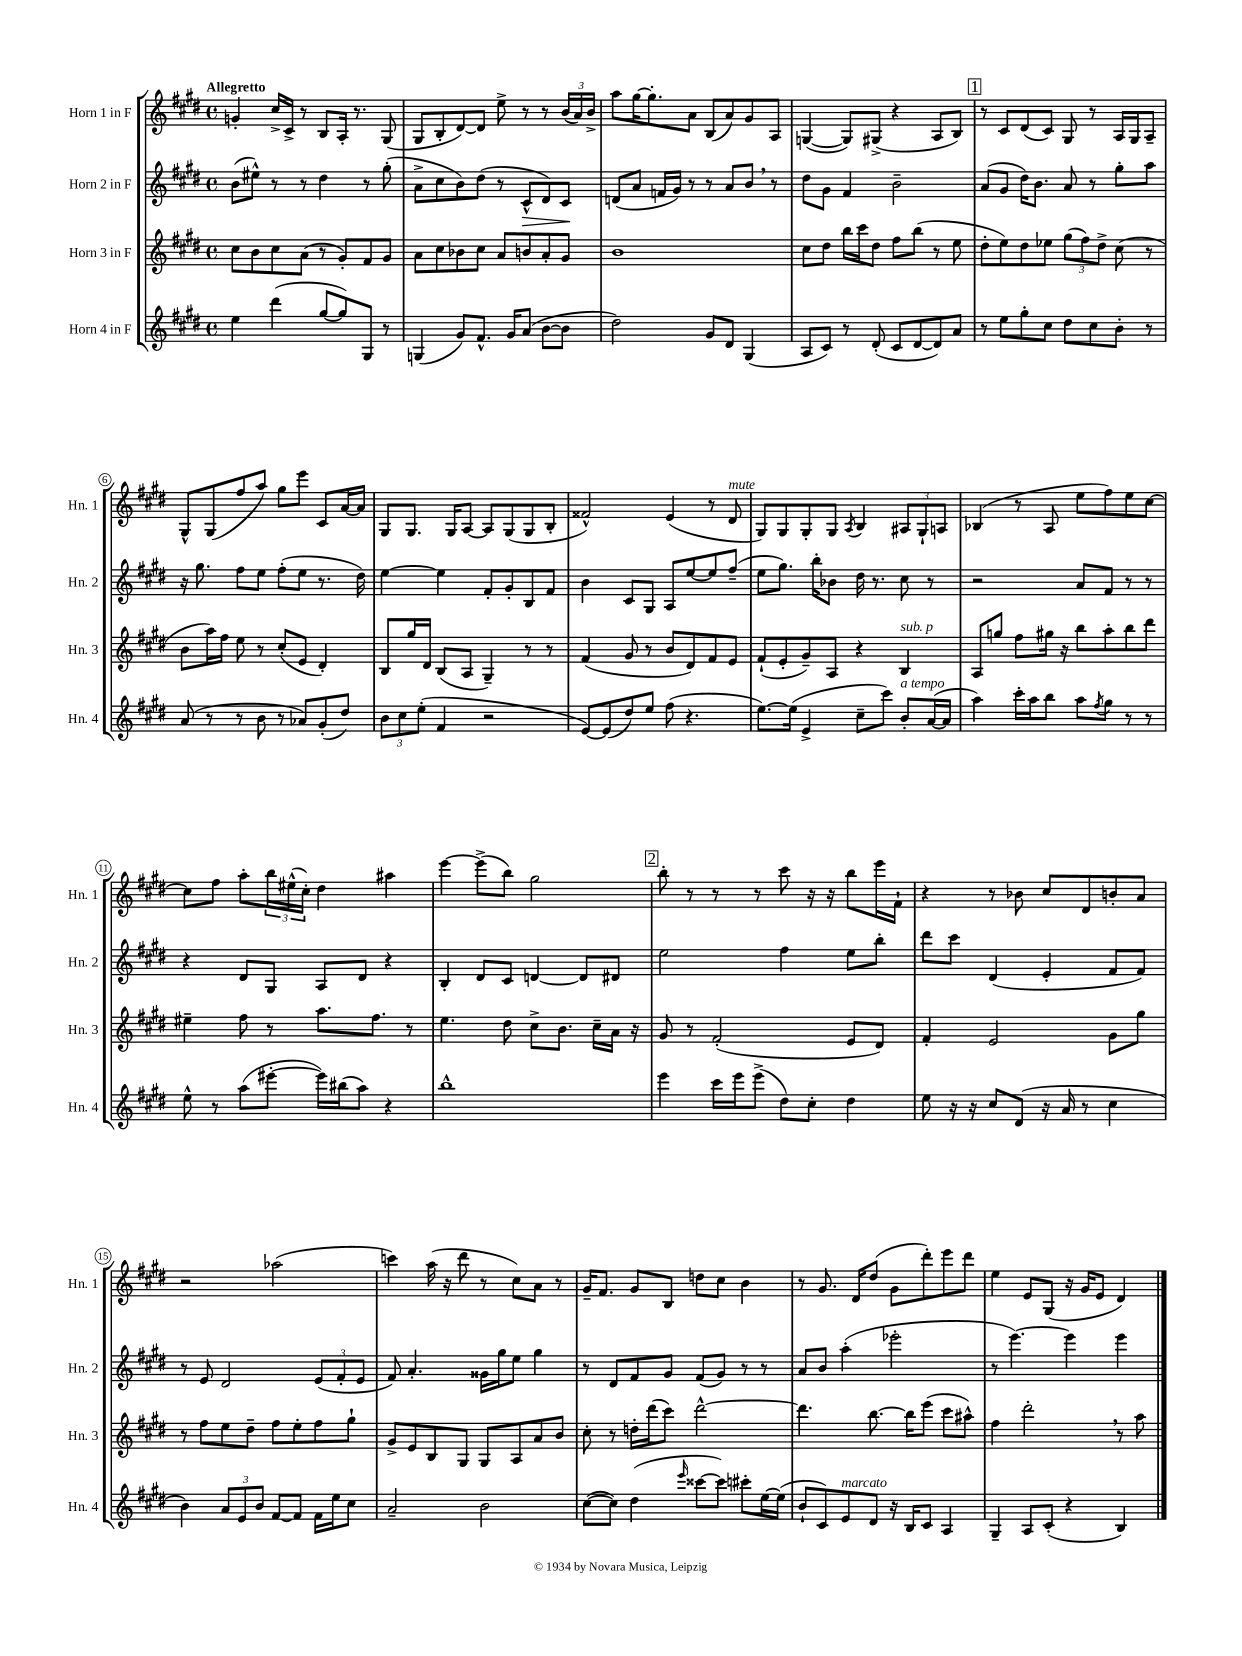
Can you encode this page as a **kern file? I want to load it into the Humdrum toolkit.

**kern	**kern	**kern	**dynam	**kern
*part4	*part3	*part2	*part2	*part1
*staff4	*staff3	*staff2	*staff2	*staff1
*I"Horn 4 in F	*I"Horn 3 in F	*I"Horn 2 in F	*	*I"Horn 1 in F
*I'Hn. 4	*I'Hn. 3	*I'Hn. 2	*	*I'Hn. 1
*clefG2	*clefG2	*clefG2	*	*clefG2
*k[f#c#g#d#]	*k[f#c#g#d#]	*k[f#c#g#d#]	*	*k[f#c#g#d#]
*M4/4	*M4/4	*M4/4	*	*M4/4
*met(c)	*met(c)	*met(c)	*	*met(c)
=1	=1	=1	=1	=1
!	!	!	!	!LO:TX:a:B:t=Allegretto
4ee\	8cc#\L	(8b\L	.	4gn'/
.	8b\	8ee#X^^\J)	.	.
(4ddd#\	8cc#\	8r	.	16cc#^/LL
.	.	.	.	16c#^/JJ
.	(8a\J	8r	.	8r
[8gg#/L	8r	4dd#\	.	8B/L
8gg#/])	8g#'/L)	.	.	16A'/Jk
.	.	.	.	8.r
8G#/J	8f#/	8r	.	.
8r	8g#/J	(8gg#'\	.	(8G#/
=2	=2	=2	=2	=2
(4Gn/	8a\L	8a^\L	.	8G#/L
.	8cc#\	8cc#\	.	8B'/
8g#/L)	8b-X\	8b\)	.	[8d#/)
8.f#^^/J	8cc#\J	(8dd#\J	.	8d#/J]
.	8a/L	8r	.	8ee^\
16g#/KL	.	.	.	.
!	!	!	!LO:HP:b	!
(8a/J	8bn/	8c#^^/L	>	8r
[8b\L	8a'/	8d#/)	.	8r
8b\J]	8g#/J	8c#/J	.	(24b/LL
.	.	.	.	24a/)
.	.	.	.	24b^/JJ
.	.	.	]	.
=3	=3	=3	=3	=3
2dd#\)	1b	(8dn/L	.	8aa\L
.	.	8a/J	.	[16gg#\K
.	.	.	.	8.gg#'\]
.	.	16fn/LL	.	.
.	.	16g#/JJ)	.	.
.	.	8r	.	8a\J
8g#/L	.	8r	.	(8B/L
8d#/J	.	8a/L	.	8a/)
(4G#/	.	8b,/J	.	8g#/
.	.	8r	.	8A/J
=4	=4	=4	=4	=4
8A/L	8cc#\L	8dd#\L	.	([4Gn/
8c#/J)	8dd#\J	8g#\J	.	.
8r	16bb\LL	4f#/	.	8G/L])
.	16ccc#\J	.	.	.
(8d#'/	8dd#\J	.	.	(8G#X^/J
8c#/L	8ff#\L	2b~\	.	4r
[8d#/	(8bb\J	.	.	.
8d#/])	8r	.	.	8A/L
8a/J	8ee\	.	.	8B/J)
!!LO:REH:place=s1:t=1
=5	=5	=5	=5	=5
8r	8dd#'\L	(8a/L	.	8r
8ee\L	8ee\)	8g#/J	.	8c#/L
8gg#'\	8dd#\	16dd#\KL)	.	(8d#/
.	.	8.b\J	.	.
8cc#\J	8ee-X\J	.	.	8c#/J)
8dd#\L	(12gg#\L	8a/	.	8G#/
.	12ff#\)	.	.	.
8cc#\	.	8r	.	8r
.	12dd#^\J	.	.	.
8b'\J	(8cc#\	8gg#'\L	.	16A/LL
.	.	.	.	16G#/J
8r	8r	8aa\J	.	8A~/J
!!LO:LB:g=z
=6	=6	=6	=6	=6
(8a/	8b\L	16r	.	8G#^^/L
.	.	8.gg#\	.	.
8r	16aa\L)	.	.	(8G#/
.	16ff#\JJ	.	.	.
8r	8ee\	8ff#\L	.	8ff#/
8b\	8r	8ee\J	.	8aa/J)
8r	(8cc#'/L	(8ff#'\L	.	8gg#\L
8a-X/L)	8e/J	8ee\J	.	8eee\J
(8g#'/	4d#'/)	8.r	.	8c#/L
8dd#/J)	.	.	.	[16a/L
.	.	16dd#\)	.	16a/JJ]
=7	=7	=7	=7	=7
12b\L	8B/L	[4ee\	.	8G#/L
12cc#\	.	.	.	.
.	16gg#/L	.	.	8.G#/J
(12ee'\J	.	.	.	.
.	16d#/JJ	.	.	.
4f#/	(8B/L	4ee\]	.	.
.	.	.	.	16G#/KL
.	8A/J	.	.	[8A/J
2r	4G#~/)	8f#'/L	.	8A/L]
.	.	8g#'/	.	(8G#/
.	8r	8B/	.	8G#/
.	8r	8f#/J	.	8B'/J
=8	=8	=8	=8	=8
[8e/L)	(4f#/	4b\	.	2f##X^^/)
(8e/]	.	.	.	.
8dd#/)	8g#/	8c#/L	.	.
8ee/J	8r	8G#/J	.	.
(8ff#\	8b/L	8A/L	.	(4e/
4.r	8d#/)	[8ee/	.	.
.	8f#/	8ee/]	.	8r
!	!	!	!	!LO:TX:a:i:t=mute
.	8e/J	(8ff#~/J	.	8d#/
=9	=9	=9	=9	=9
[8.ee\L)	(8f#`/L	8ee\L	.	8G#/L)
.	8e'/	8.gg#\J)	.	8G#/
(16ee\Jk]	.	.	.	.
4e^/	8g#~/)	.	.	8G#'/
.	.	16bb'\KL	.	.
.	8A/J	8b-X\J	.	8G#/J
.	.	.	.	8qA/
8cc#~\L	4r	16dd#\	.	4B/
.	.	8.r	.	.
8ccc#\J)	.	.	.	.
!	!LO:TX:a:i:t=sub. p	!	!	!
!LO:TX:a:i:t=a tempo	!	!	!	!
8b'/L	4B/	8cc#\	.	12A#X/L
.	.	.	.	12G#`/
([16a/L	.	8r	.	.
.	.	.	.	12An/J
16a/JJ]	.	.	.	.
=10	=10	=10	=10	=10
4aa\)	8A/L	2r	.	(4B-X/
.	8ggn/J	.	.	.
16ccc#'\LL	8ff#\L	.	.	8r
16aa\J	.	.	.	.
8bb\J	16gg#X\Jk	.	.	8A/
.	16r	.	.	.
8aa\L	8bb\L	8a/L	.	8ee\L
8qff#/	.	.	.	.
8gg#\J	8aa'\	8f#/J	.	8ff#\)
8r	8bb\	8r	.	8ee\
8r	8ddd#\J	8r	.	[8cc#\J
!!LO:LB:g=z
=11	=11	=11	=11	=11
8ee^^\	4ee#X~\	4r	.	8cc#\L]
8r	.	.	.	8ff#\J
(8aa\L	8ff#\	8d#/L	.	8aa'\L
[8eee#X'\J	8r	8G#/J	.	24bb\L
.	.	.	.	(24ee#X^^\
.	.	.	.	24cc#'\JJ)
16eee#\LL])	8.aa\L	8A/L	.	4dd#\
(16bb#X\J	.	.	.	.
8aa\J)	.	8d#/J	.	.
.	8.ff#\J	.	.	.
4r	.	4r	.	4aa#X\
.	8r	.	.	.
=12	=12	=12	=12	=12
1bb^^	4.ee\	4B'/	.	[4eee\
.	.	8d#/L	.	(8eee^\L]
.	8dd#\	8c#/J	.	8bb\J)
.	8cc#^\L	[4dn/	.	2gg#\
.	8.b\J	.	.	.
.	.	8d/L]	.	.
.	16cc#~\LL	.	.	.
.	16a\JJ	8d#X/J	.	.
.	16r	.	.	.
!!LO:REH:place=s1:t=2
=13	=13	=13	=13	=13
4eee\	8g#/	2ee\	.	8bb'\
.	8r	.	.	8r
16ccc#\LL	(2f#'/	.	.	8r
16eee\J	.	.	.	.
(8eee^\J	.	.	.	8r
8dd#\L)	.	4ff#\	.	8ccc#\
8cc#'\J	.	.	.	16r
.	.	.	.	16r
4dd#\	8e/L	8ee\L	.	8bb\L
.	8d#/J)	8bb'\J	.	16eee\L
.	.	.	.	16f#`\JJ
=14	=14	=14	=14	=14
8ee\	4f#'/	8ddd#\L	.	4r
16r	.	8ccc#\J	.	.
16r	.	.	.	.
8cc#/L	2e/	(4d#/	.	8r
(8d#/J	.	.	.	8b-X\
16r	.	4e'/	.	8cc#/L
16a/	.	.	.	.
8r	.	.	.	8d#/
4cc#\	8g#\L	8f#/L	.	8bn'/
.	8gg#\J	8f#/J)	.	8a/J
!!LO:LB:g=z
=15	=15	=15	=15	=15
4b\)	8r	8r	.	2r
.	8ff#\L	8e/	.	.
12a/L	8ee\	2d#/	.	.
12e/	.	.	.	.
.	8dd#~\J	.	.	.
12b/J	.	.	.	.
[8f#/L	8ff#\L	.	.	(2aa-X\
8f#/J]	8ee'\	.	.	.
16f#\LL	8ff#\	(12e/L	.	.
16ee\J	.	.	.	.
.	.	12f#'/	.	.
8cc#\J	8gg#`\J	.	.	.
.	.	12e/J	.	.
=16	=16	=16	=16	=16
2a~/	8g#^/L	8f#/)	.	4cccn\)
.	8e/	4.a'/	.	.
.	8B/	.	.	(16aa\
.	.	.	.	16r
.	8G#/J	.	.	8ddd#\
2b\	8G#/L	16g##X\LL	.	8r
.	.	16gg#\J	.	.
.	8A/	8ee\J	.	8cc#\L)
.	8a/	4gg#\	.	8a\J
.	8b/J	.	.	8r
=17	=17	=17	=17	=17
([8cc#\L	8cc#'\	8r	.	16g#~/KL
.	.	.	.	8.f#/J
8cc#\J])	8r	8d#/L	.	.
(4dd#\	16ddn'\LL	8f#/	.	8g#/L
.	(16ddd#\J	.	.	.
.	8ccc#\J)	8g#/J	.	8B/J
16qqeee/	.	.	.	.
[8ccc##X\L	[2ddd#^^\	(8f#/L	.	8ddn\L
8ccc##\J])	.	8g#/J)	.	8cc#\J
8ccc#X'\L	.	8r	.	4b\
[16ee\L	.	8r	.	.
(16ee\JJ]	.	.	.	.
=18	=18	=18	=18	=18
8b`/L	4.ddd#\]	8a/L	.	8r
8c#/)	.	8b/J	.	8.g#/
!LO:TX:a:i:t=marcato	!	!	!	!
8e/	.	(4aa'\	.	.
.	.	.	.	16d#/KL
8d#/J	[8.bb\	.	.	(8dd#/J
16r	.	2eee-X'\	.	8g#\L
16B/KL	16bb\KL]	.	.	.
8c#/J	(8eee\J	.	.	8ddd#'\)
4A/	8ccc#\L	.	.	8eee\
.	8aa#X^^\J)	.	.	8ddd#\J
=19	=19	=19	=19	=19
4G#~/	4ff#\	8r	.	4ee\
.	.	[4.eee\)	.	.
8A/L	2ddd#',\	.	.	8e/L
(8c#'/J	.	.	.	(8G#/J
4r	.	4eee\]	.	16r
.	.	.	.	16g#/KL
.	.	.	.	8e/J
4B/)	8r	4eee\	.	4d#/)
.	8aa\	.	.	.
==	==	==	==	==
*-	*-	*-	*-	*-
